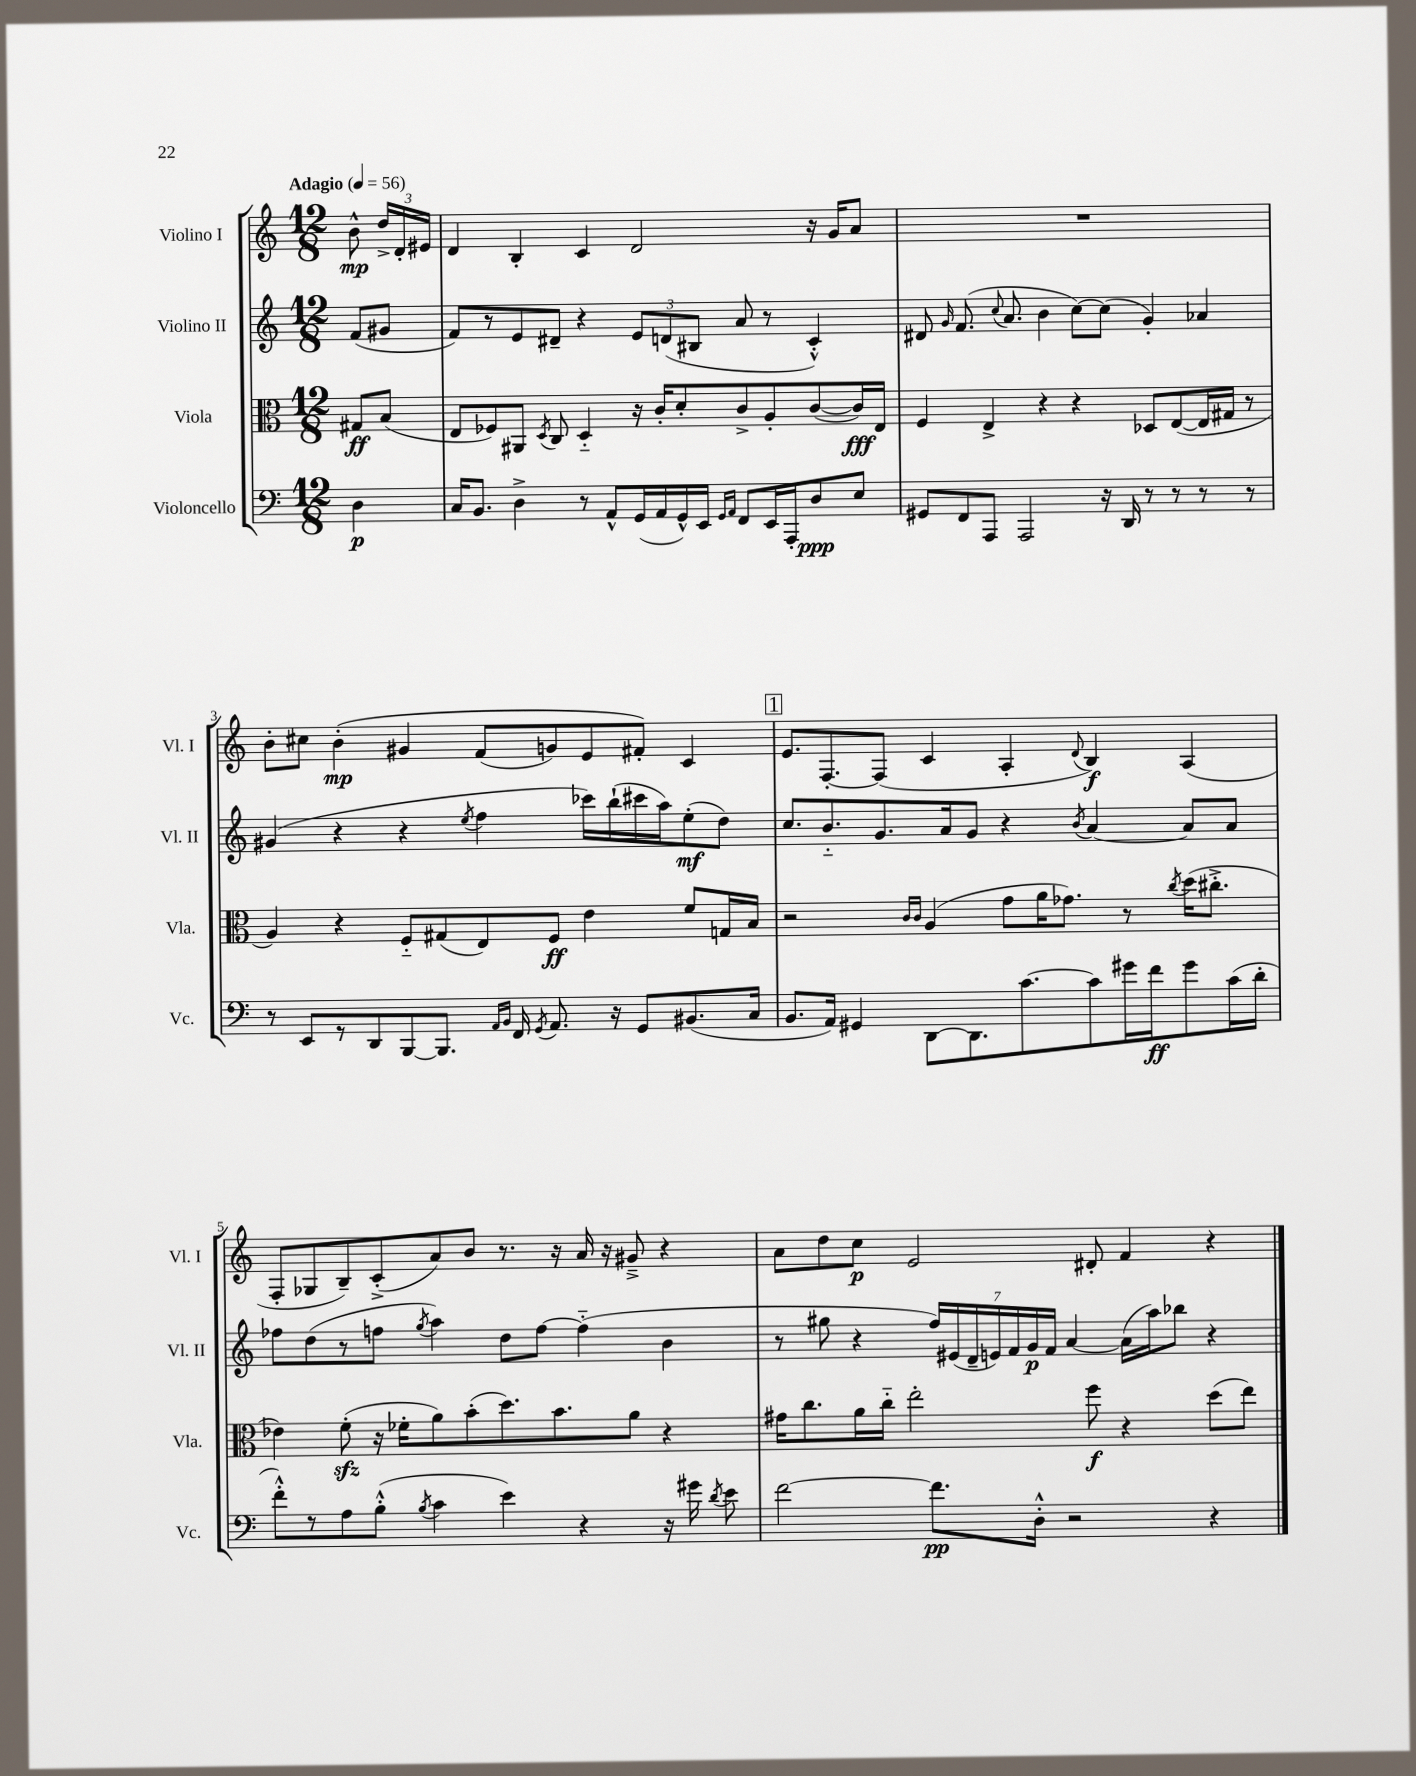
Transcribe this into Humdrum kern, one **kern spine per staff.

**kern	**dynam	**kern	**dynam	**kern	**dynam	**kern	**dynam
*part4	*part4	*part3	*part3	*part2	*part2	*part1	*part1
*staff4	*staff4	*staff3	*staff3	*staff2	*staff2	*staff1	*staff1
*I"Violoncello	*	*I"Viola	*	*I"Violino II	*	*I"Violino I	*
*I'Vc.	*	*I'Vla.	*	*I'Vl. II	*	*I'Vl. I	*
*clefF4	*	*clefC3	*	*clefG2	*	*clefG2	*
*k[]	*	*k[]	*	*k[]	*	*k[]	*
*M12/8	*	*M12/8	*	*M12/8	*	*M12/8	*
*MM56	*	*MM56	*	*MM56	*	*MM56	*
=	=	=	=	=	=	=	=
!	!	!	!	!	!	!LO:TX:a:B:t=Adagio	!
4D\	p	8G#X/L	ff	(8f/L	.	8b^^\	mp
.	.	(8B/J	.	8g#X/J	.	24dd^/LL	.
.	.	.	.	.	.	24d'/	.
.	.	.	.	.	.	24e#X/JJ	.
=1	=1	=1	=1	=1	=1	=1	=1
16C/KL	.	8E/L	.	8f/L)	.	4d/	.
8.BB/J	.	.	.	.	.	.	.
.	.	8F-X/)	.	8r	.	.	.
4D^\	.	8AA#X/J	.	8e/	.	4B'/	.
.	.	8qD/	.	.	.	.	.
.	.	8C/	.	8d#X~/J	.	.	.
8r	.	4D/	.	4r	.	4c/	.
8AA^^/L	.	.	.	.	.	.	.
(16GG/L	.	16r	.	12e/L	.	2d/	.
16AA/	.	16c'/KL	.	.	.	.	.
.	.	.	.	(12dn/	.	.	.
16GG^^/)	.	8d'/	.	.	.	.	.
.	.	.	.	12B#X/J	.	.	.
16EE/JJ	.	.	.	.	.	.	.
16qqGG/LL	.	.	.	.	.	.	.
16qqAA/JJ	.	.	.	.	.	.	.
8FF/L	.	8c^/	.	8a/	.	.	.
16EE/L	.	8A'/	.	8r	.	.	.
16AAA'/J	.	.	.	.	.	.	.
8D/	ppp	([8c/	.	4c'^^/)	.	16r	.
.	.	.	.	.	.	16g/KL	.
8E/J	.	16c/L])	fff	.	.	8a/J	.
.	.	16E/JJ	.	.	.	.	.
=2	=2	=2	=2	=2	=2	=2	=2
8GG#X/L	.	4F/	.	8d#X/	.	1.r	.
.	.	.	.	16qqg/	.	.	.
8FF/	.	.	.	(8.f/	.	.	.
8AAA/J	.	4E^/	.	.	.	.	.
.	.	.	.	8qqcc/	.	.	.
.	.	.	.	8.a/	.	.	.
2AAA/	.	.	.	.	.	.	.
.	.	4r	.	4b\	.	.	.
.	.	4r	.	[8cc\L)	.	.	.
16r	.	.	.	(8cc\J]	.	.	.
16DD/	.	.	.	.	.	.	.
8r	.	8D-X/L	.	4g'/)	.	.	.
8r	.	([8E/	.	.	.	.	.
8r	.	16E/L]	.	4a-X/	.	.	.
.	.	16G#X/JJ	.	.	.	.	.
8r	.	8r	.	.	.	.	.
!!LO:LB:g=z
=3	=3	=3	=3	=3	=3	=3	=3
8r	.	4A/)	.	(4g#X/	.	8b'\L	.
8EE/L	.	.	.	.	.	8cc#X\J	.
8r	.	4r	.	4r	.	(4b'\	mp
8DD/	.	.	.	.	.	.	.
[8BBB/	.	8F/L	.	4r	.	4g#X/	.
8.BBB/J]	.	(8G#X/	.	.	.	.	.
.	.	.	.	8qee/	.	.	.
.	.	8E/)	.	4ff\	.	(8f/L	.
16qqAA/LL	.	.	.	.	.	.	.
16qqBB/JJ	.	.	.	.	.	.	.
16FF/	.	.	.	.	.	.	.
8qGG/	.	.	.	.	.	.	.
8.AA/	.	8F/J	ff	.	.	8gn/)	.
.	.	4e\	.	16ccc-X\LL)	.	8e/	.
16r	.	.	.	(16bb`\	.	.	.
8GG/L	.	.	.	16ccc#X\	.	8f#X'/J)	.
.	.	.	.	16aa\J)	.	.	.
(8.BB#X/	.	8f/L	.	(8ee'\	mf	4c/	.
.	.	16Gn/L	.	8dd\J)	.	.	.
16C/Jk	.	16B/JJ	.	.	.	.	.
!!LO:REH:place=s1:t=1
=4	=4	=4	=4	=4	=4	=4	=4
8.BB/L	.	2r	.	8.cc/L	.	8.e/L	.
16AA/Jk)	.	.	.	8.b/	.	[8.F'/	.
4GG#X/	.	.	.	.	.	.	.
.	.	.	.	8.g/	.	(8F/J]	.
.	.	16qqc/LL	.	.	.	.	.
.	.	16qqc/JJ	.	.	.	.	.
[8DD\L	.	(4A/	.	.	.	4c/	.
.	.	.	.	16a/k	.	.	.
8.DD\]	.	.	.	8g/J	.	.	.
.	.	8g\L	.	4r	.	4A'/	.
[8.c\	.	.	.	.	.	.	.
.	.	16a\K	.	.	.	.	.
.	.	8.g-X\J)	.	.	.	.	.
.	.	.	.	8qb/	.	8qqd/	.
8c\]	.	.	.	[4a/	.	4B/)	f
16g#X\L	.	8r	.	.	.	.	.
16f\J	ff	.	.	.	.	.	.
.	.	8qcc/	.	.	.	.	.
8g#\	.	(16dd\KL	.	8a/L]	.	(4A/	.
.	.	8.cc#X'^\J	.	.	.	.	.
(16c\L	.	.	.	8a/J	.	.	.
16d'\JJ	.	.	.	.	.	.	.
!!LO:LB:g=z
=5	=5	=5	=5	=5	=5	=5	=5
8f'^^\L)	.	4e-X\)	.	8ff-X\L	.	8F'/L	.
8r	.	.	.	(8dd\	.	8G-X/	.
8A\	.	(8fzz'\	.	8r	.	8B~/)	.
(8B'^^\J	.	16r	.	8ffn\J	.	(8c'^/	.
.	.	16f-X'\KL	.	.	.	.	.
8qB/	.	.	.	8qgg/	.	.	.
4c\	.	8a\)	.	4aa\)	.	8a/)	.
.	.	(8b'\	.	.	.	8b/J	.
4e\)	.	8.dd\)	.	8dd\L	.	8.r	.
.	.	.	.	[8ff\J	.	.	.
.	.	8.b\	.	.	.	16r	.
4r	.	.	.	(4ff\]	.	16a/	.
.	.	.	.	.	.	16r	.
.	.	8a\J	.	.	.	8g#X~^/	.
16r	.	4r	.	4b\	.	4r	.
16g#X\	.	.	.	.	.	.	.
8qd/	.	.	.	.	.	.	.
8e\	.	.	.	.	.	.	.
=6	=6	=6	=6	=6	=6	=6	=6
[2f\	.	16g#X\KL	.	8r	.	8a\L	.
.	.	8.cc\	.	.	.	.	.
.	.	.	.	8gg#X\	.	8dd\	.
.	.	16a\L	.	4r	.	8cc\J	p
.	.	16cc\JJ	.	.	.	.	.
.	.	2ee'\	.	.	.	2e/	.
8.f\L]	pp	.	.	28ff/LL)	.	.	.
.	.	.	.	(28e#X/	.	.	.
.	.	.	.	28d~/	.	.	.
.	.	.	.	28en/)	.	.	.
.	.	.	.	28f/	.	.	.
.	.	.	.	28g/	p	.	.
16D'^^\Jk	.	.	.	.	.	.	.
.	.	.	.	28f/JJ	.	.	.
2r	.	.	.	[4a/	.	.	.
.	.	8ff\	f	.	.	8d#X'/	.
.	.	4r	.	(16a\LL]	.	4f/	.
.	.	.	.	16aa\J)	.	.	.
.	.	.	.	8bb-X\J	.	.	.
4r	.	(8dd\L	.	4r	.	4r	.
.	.	8ee\J)	.	.	.	.	.
==	==	==	==	==	==	==	==
*-	*-	*-	*-	*-	*-	*-	*-
